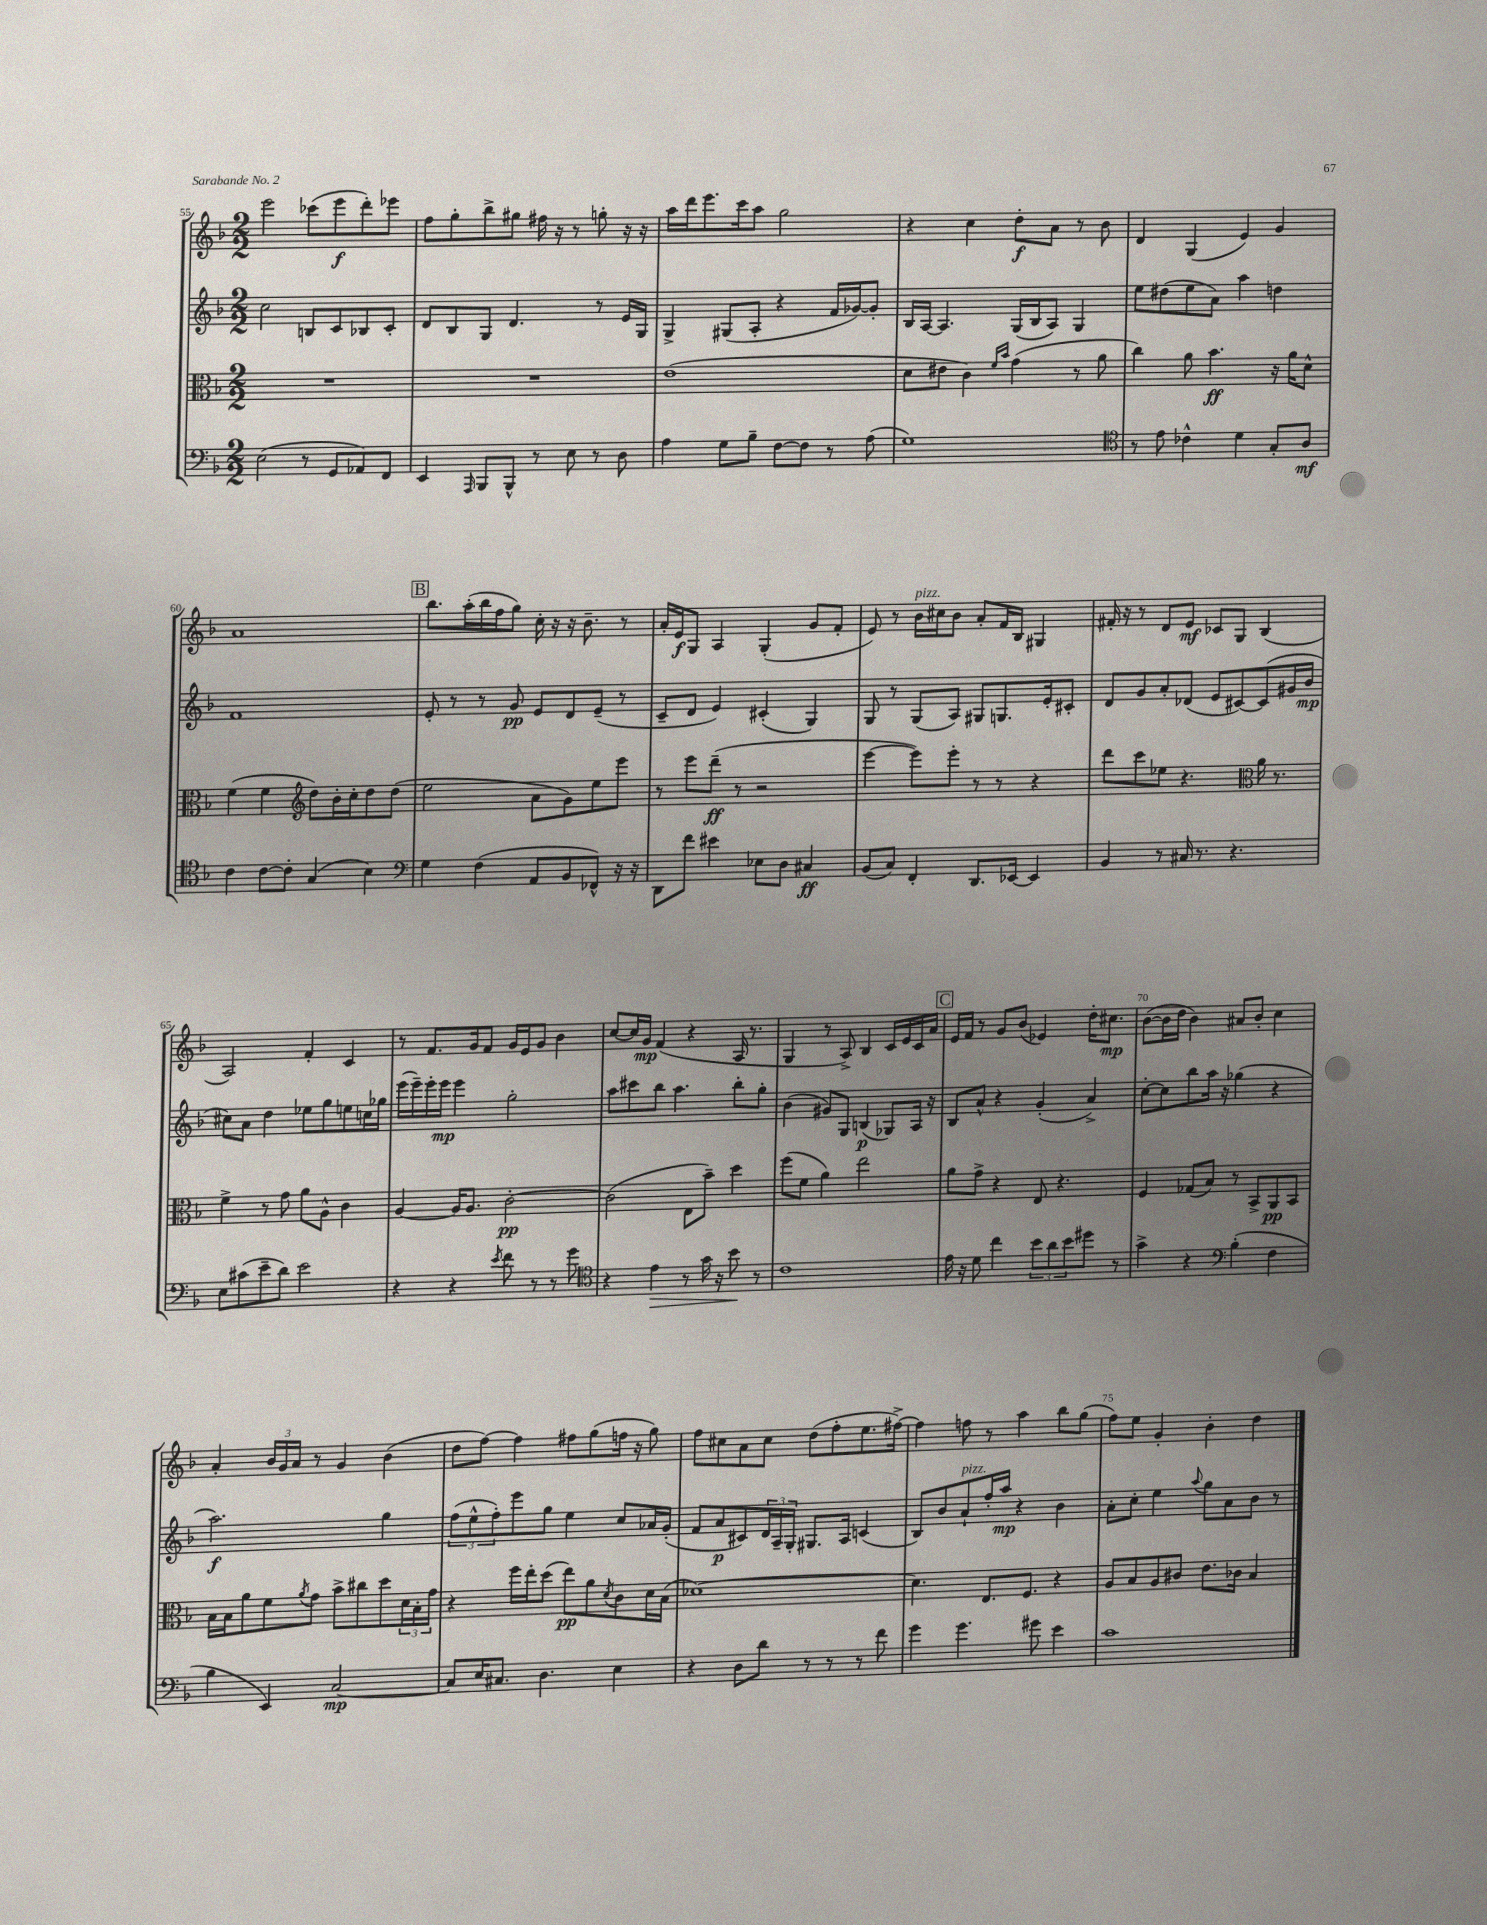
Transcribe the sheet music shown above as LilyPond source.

<<
\new StaffGroup <<
\new Staff = "s0" {
    \clef treble \key f \major \numericTimeSignature \time 2/2
    e'''2 ces'''8( e'''8\f d'''8-.) ees'''8 |
    f''8 g''8-. bes''8-> gis''8 fis''16 r16 r8 g''8-. r16 r16 |
    a''16 d'''16 e'''8. c'''16 a''8 g''2 |
    r4 c''4 d''8-.\f a'8 r8 bes'8 |
    d'4 g4( e'4) g'4 |
    a'1 |
    \mark \markup { \box "B" } bes''8. a''16-.( bes''16 f''16 g''8) c''16-. r16 r16 bes'8.-- r8 |
    a'16-. e'16\f g8 a4 g4-.( g'8 f'8-. |
    e'8) r8 bes'16^\markup { \italic "pizz." } cis''16 bes'8 a'8-. f'16 bes16 gis4 |
    fis'16-. r16 r8 d'8 e'8\mf ces'8 g8 bes4( |
    a2) f'4-. c'4 |
    r8 f'8. g'16 f'8 g'16 e'16 g'8 bes'4 |
    c''8~ c''16 g'16\mp f'4( r4 a16 r8. |
    g4 r8 a8->) bes4 c'16 e'16 c'16 a'16 |
    \mark \markup { \box "C" } e'16 f'16 r8 g'8 bes'8( ees'4) d''16-. cis''8.\mp |
    bes'8~( bes'16 d''16 bes'4) ais'8 bes'8-. c''4 |
    a'4-. \tuplet 3/2 { bes'16 g'16 a'16 } r8 g'4 bes'4( |
    d''8 f''8~) f''4 fis''8 g''8( f''16 r16 g''8) |
    f''8 cis''8 a'8 cis''8 d''8( f''8-. e''8. fis''16~->) |
    fis''4 f''8 r8 a''4 bes''8 g''8( |
    f''8) e''8 g'4-. bes'4-. d''4 \bar "|." |
}
\new Staff = "s1" {
    \clef treble \key f \major \numericTimeSignature \time 2/2
    c''2 b8 c'8 bes8 c'8-. |
    d'8 bes8 g8 d'4. r8 e'16 g16 |
    g4-> gis8( a8-. r4 f'16 ges'16~) ges'8-. |
    bes16 a16~ a4. g16( bes16 a8) g4 |
    e''8 dis''8( e''8 a'8) a''4 d''4 |
    f'1 |
    \mark \markup { \box "B" } e'8-. r8 r8 g'8\pp e'8 d'8 e'8--( r8 |
    c'8-- d'8 e'4) cis'4-.( g4) |
    g8 r8 g8( a8) gis8 g8. e'16-. cis'8-. |
    d'8 g'8 a'8-. des'8( e'8 cis'8~) cis'8( gis'16 bes'16\mp |
    cis''8) a'8 d''4 ees''8 g''8 e''8 c''16 ges''16 |
    e'''16( e'''16--) e'''16-. e'''16\mp e'''4 g''2-. |
    a''8 cis'''8 bes''8 a''4. bes''8-. g''8-. |
    bes'4( gis'8) g8 b4\p( ges8) a16 r16 |
    \mark \markup { \box "C" } bes8 a'8-^ r4 g'4-.( a'4->) |
    c''8~-. c''8 bes''8 a''16 r16 ges''4( r4 |
    a''2.\f) g''4 |
    \tuplet 3/2 { f''8( e''8-^ f''8-.) } e'''8 g''8 e''4 c''8 aes'16 g'16-.( |
    f'8 a'8\p cis'8) \tuplet 3/2 { d'16 a16-- g16-. } gis8. a16 c'4( |
    bes8) bes'8 a'8-!^\markup { \italic "pizz." } f''16-. a''16\mp r4 bes'4 |
    a'8-. c''8-. e''4 \appoggiatura { a''8 } g''8 a'8 bes'8 r8 \bar "|." |
}
\new Staff = "s2" {
    \clef alto \key f \major \numericTimeSignature \time 2/2
    R1 |
    R1 |
    e'1( |
    d'8 eis'8 c'4) \grace { f'16 bes'16 } g'4( r8 a'8 |
    c''4) a'8 bes'4.\ff r16 a'16 d'8-^ |
    f'4( f'4 \clef treble d''8) bes'16-. c''16-. d''8 d''8( |
    \mark \markup { \box "B" } e''2 a'8 g'8) e''8 e'''8 |
    r8 e'''8 d'''8--\ff( r8 r2 |
    e'''4~ e'''8) e'''8-. r8 r8 r4 |
    d'''8 c'''8 ees''8 r4. \clef alto a'16 r8. |
    f'4-> r8 g'8 a'8 a8-^ c'4 |
    a4~ a16 a8. c'2~-.\pp |
    c'2( e8 bes'8--) d''4 |
    f''8( f'8 a'4) e''2 |
    \mark \markup { \box "C" } a'8 g'8-> r4 e8 r4. |
    f4 ges8( bes8) r8 bes,8-> a,8\pp bes,8 |
    bes16 bes16 a'8 f'8 \acciaccatura { a'8 } g'8 bes'8-> cis''8 d''8 \tuplet 3/2 { d'16 bes16-. g'16 } |
    r4 f''16 e''16-. d''8( e''8\pp) a'8 \acciaccatura { d'8 } c'8 d'16 bes16( |
    des'1~) |
    des'4. e8. f8. r4 |
    a8 bes8 a8 cis'8 e'8. ces'16 bes4 \bar "|." |
}
\new Staff = "s3" {
    \clef bass \key f \major \numericTimeSignature \time 2/2
    e2( r8 g,8 aes,8) f,8 |
    e,4 \grace { a,,16 } bes,,8 bes,,8-^ r8 e8 r8 d8 |
    a4 g8 bes8-- f8~ f8 r8 a8( |
    g1) |
    \clef tenor r8 e'8 ces'4-^ d'4 g8-. a8\mf |
    c'4 c'8~ c'8-. g4( bes4) |
    \mark \markup { \box "B" } \clef bass g4 f4( a,8 bes,8 fes,8-^) r16 r16 |
    d,8 f'8 eis'4 ees8 d8 cis4\ff |
    bes,8( c8) f,4-. d,8. ees,16~ ees,4 |
    bes,4 r8 cis16 r8. r4. |
    e8 cis'8( e'8-- d'8) e'2 |
    r4 r4 \acciaccatura { e'8 } f'8 r8 r8 g'8 |
    \clef tenor r4 e'4\> r8 g'16 r16 bes'8\! r8 |
    c'1 |
    \mark \markup { \box "C" } e'16 r16 d'8 c''4 \tuplet 3/2 { bes'8 a'8 bes'8 } dis''8 r8 |
    g'4-> r4 \clef bass bes4-.( f4 |
    bes4 e,4) c2~\mp |
    c8 e16 cis8. d4. e4 |
    r4 d8 d'8 r8 r8 r8 f'8 |
    g'4 g'4. gis'8 e'4 |
    c'1 \bar "|." |
}
>>
>>
\layout { \context { \Score currentBarNumber = #55 \override BarNumber.break-visibility = ##(#f #t #t) barNumberVisibility = #(every-nth-bar-number-visible 5) } }
